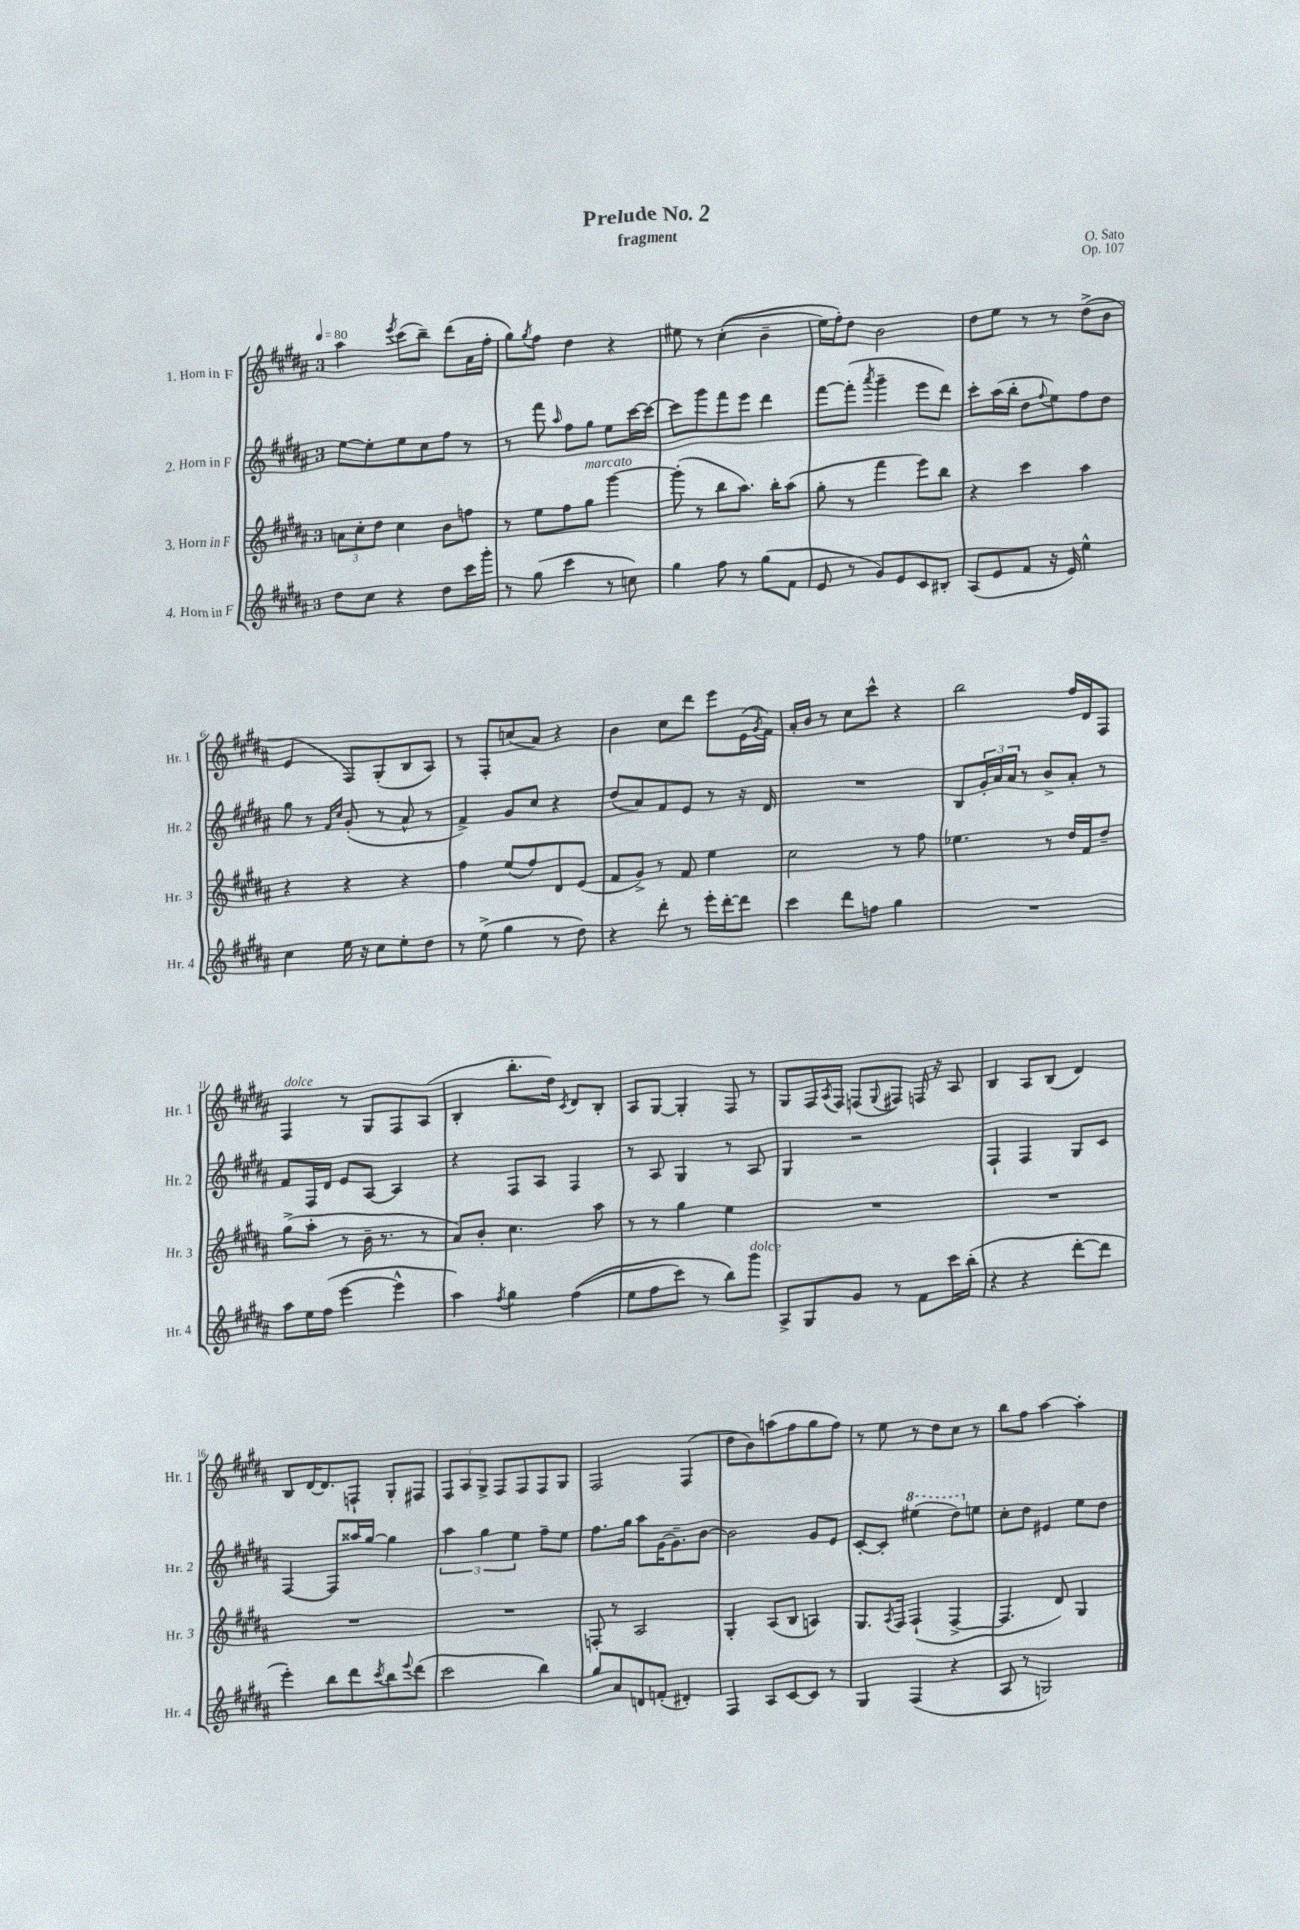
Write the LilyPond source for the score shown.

\header { title = "Prelude No. 2" composer = "O. Sato" subtitle = "fragment" opus = "Op. 107" }
<<
\new StaffGroup <<
\new Staff = "s0" \with { instrumentName = "1. Horn in F" shortInstrumentName = "Hr. 1" } {
    \clef treble \key b \major \once \override Staff.TimeSignature.style = #'single-digit \time 3/4 \tempo 4 = 80
    ais''4 \acciaccatura { e'''8 } cis'''8( b''8--) dis'''8( ais'16 fis''16-. |
    gis''8) \acciaccatura { gis''8 } fis''8 dis''4 r4 |
    eis''8 r8 cis''4-.(\( b'4-- |
    e''16) fis''16-.\) dis''8 b'2 |
    dis''8 e''8 r8 r8 dis''8->( b'8 |
    e'4 fis8) gis8-.( b8 ais8) |
    r8 fis8-. c''8( ais'8) r4 |
    b'4 cis''8 dis'''8 e'''8 e'16( \acciaccatura { gis'8 } fis'16) |
    ais'16-. b'16 r8 cis''8 cis'''8-^ r4 |
    b''2 fis''16 dis'16 fis8 |
    fis4^\markup { \italic "dolce" } r8 gis8 fis8 ais8( |
    b4-. b''8.-. dis''16) \acciaccatura { cis'8 } dis'8 b8-. |
    ais8 gis8~ gis4-. fis8 r8 |
    gis8 fis16 \acciaccatura { ais8 } fis16 f8( \appoggiatura { gis8 } fis8) f16 r16 ais8 |
    b4 ais8 b8( dis'4) |
    b8 dis'16~ dis'8. f8-! gis8-. fis8 |
    \tuplet 3/2 { fis8 ais8 gis8-> } fis8 fis8 fis8 gis8 |
    fis2 fis4( |
    dis''8 b'8) a''8( fis''8 gis''8 fis''8) |
    r8 e''8 r8 dis''8 cis''8 r8 |
    b''8 fis''8 ais''4~ ais''4-. \bar "|." |
}
\new Staff = "s1" \with { instrumentName = "2. Horn in F" shortInstrumentName = "Hr. 2" } {
    \clef treble \key b \major \once \override Staff.TimeSignature.style = #'single-digit \time 3/4
    e''8~ e''8-. e''8 cis''8 fis''8 r8 |
    r8 fis'''8 \grace { ais''16 } fis''8 gis''8 e''8 cis'''16~ cis'''16~ |
    cis'''8 gis'''8 fis'''8 e'''8 dis'''4 |
    fis'''8~ fis'''8-.( \acciaccatura { ais'''8 } gis'''4-- e'''8 dis'''8) |
    cis'''8-. ais''16( b''16-. dis''8 \appoggiatura { fis''8 } e''8) fis''8 dis''8 |
    gis''8 r8 \grace { fis'16 cis''16 } gis'8-.( r8 ais'8-^ r8 |
    fis'4->) gis'8 cis''8 r4 |
    dis''8( ais'8) fis'8 e'8 r8 r16 dis'16 |
    R2. |
    b8 \tuplet 3/2 { gis'16-. ais'16 ais'16 } r8 b'8-> ais'8-. r8 |
    fis'8 fis16 dis'16 e'8 ais8~ ais4 |
    r4 fis8 ais8 fis4 |
    r8 ais8 gis4 r8 ais8 |
    gis4 r2 |
    fis4-! fis4 gis8 cis'8 |
    fis4~ fis8 aisis''16 gis''16~ gis''4 |
    \tuplet 3/2 { ais''4 gis''4 e''4 } fis''8-- e''8 |
    fis''8. gis''16 ais''8 gis'16~ gis'8.-- b'8~ |
    b'2 gis'8 e'8 |
    cis'8~-. cis'8-. \ottava #1 eis'''4( dis'''8) \ottava #0 e''!8 |
    cis''8-. dis''8 eis'4 e''8 dis''8 \bar "|." |
}
\new Staff = "s2" \with { instrumentName = "3. Horn in F" shortInstrumentName = "Hr. 3" } {
    \clef treble \key b \major \once \override Staff.TimeSignature.style = #'single-digit \time 3/4
    \tuplet 3/2 { a'8 cis''8-. dis''8 } cis''4 b'8 f''8 |
    r8 e''8 fis''8 gis''8^\markup { \italic "marcato" } gis'''4~ |
    gis'''8-.( r8 b''8 ais''8.) b''16-. ais''8( |
    gis''8-. r8 fis'''4 e'''8) b''8 |
    r4 cis'''4 ais''4 |
    r4 r4 r4 |
    fis''4 e''8( fis''8) dis'8 e'8( |
    fis'8 gis'8->) r8 fis'8 e''4 |
    cis''2 r8 fis''8 |
    ees''4. r8 dis''16 fis'16 dis''8-- |
    gis''8->( ais''8-. r8 b'16-- r8. r8 |
    ais'8) b'8-. cis''4. ais''8 |
    r8 r8 gis''4 e''4 |
    R2. |
    R2. |
    R2. |
    R2. |
    f8-. r8 ais2 |
    gis4-. ais8( b8 a4) |
    gis8. \acciaccatura { ais8 } fis16 fis4-!( fis4~-> |
    fis4. dis'8) gis4 \bar "|." |
}
\new Staff = "s3" \with { instrumentName = "4. Horn in F" shortInstrumentName = "Hr. 4" } {
    \clef treble \key b \major \once \override Staff.TimeSignature.style = #'single-digit \time 3/4
    dis''8 cis''8 r4 dis''8 cis'''16 gis'''16-. |
    r8 gis''8( cis'''4 r8 c''8) |
    gis''4 fis''8 r8 gis''8( fis'8 |
    e'8 r8 gis'8) e'8 cis'8 bis8-. |
    ais8( e'8 fis'8 r16 e'16) e''4-^ |
    cis''4 e''16 r16 cis''8 e''8-. dis''8 |
    r8 e''8->( gis''4 r8 dis''8) |
    r4 dis'''8-. r8 e'''16-. dis'''16~-. dis'''8 |
    cis'''4 dis'''8 f''8 gis''4 |
    R2. |
    ais''8 e''16 fis''16( e'''4~ e'''4-^ |
    ais''4) \acciaccatura { fis''8 } gis''4 fis''4(\( |
    e''8 fis''8 cis'''8) r8 b''8\) gis'''8^\markup { \italic "dolce" } |
    ais8-> gis8 gis'8 r8 fis'8 cis'''16 b''16-.( |
    r4 r4 dis'''8~-. dis'''8 |
    e'''4-.) b''8 dis'''8 \acciaccatura { cis'''8 } b''8 \appoggiatura { e'''8 } dis'''8( |
    cis'''2 b''4) |
    gis''8 ais'8 d'8 f'8-.( dis'4-.) |
    fis4 ais8 cis'8~ cis'8 r8 |
    gis4 fis4( r4 |
    ais8 r8 g2) \bar "|." |
}
>>
>>
